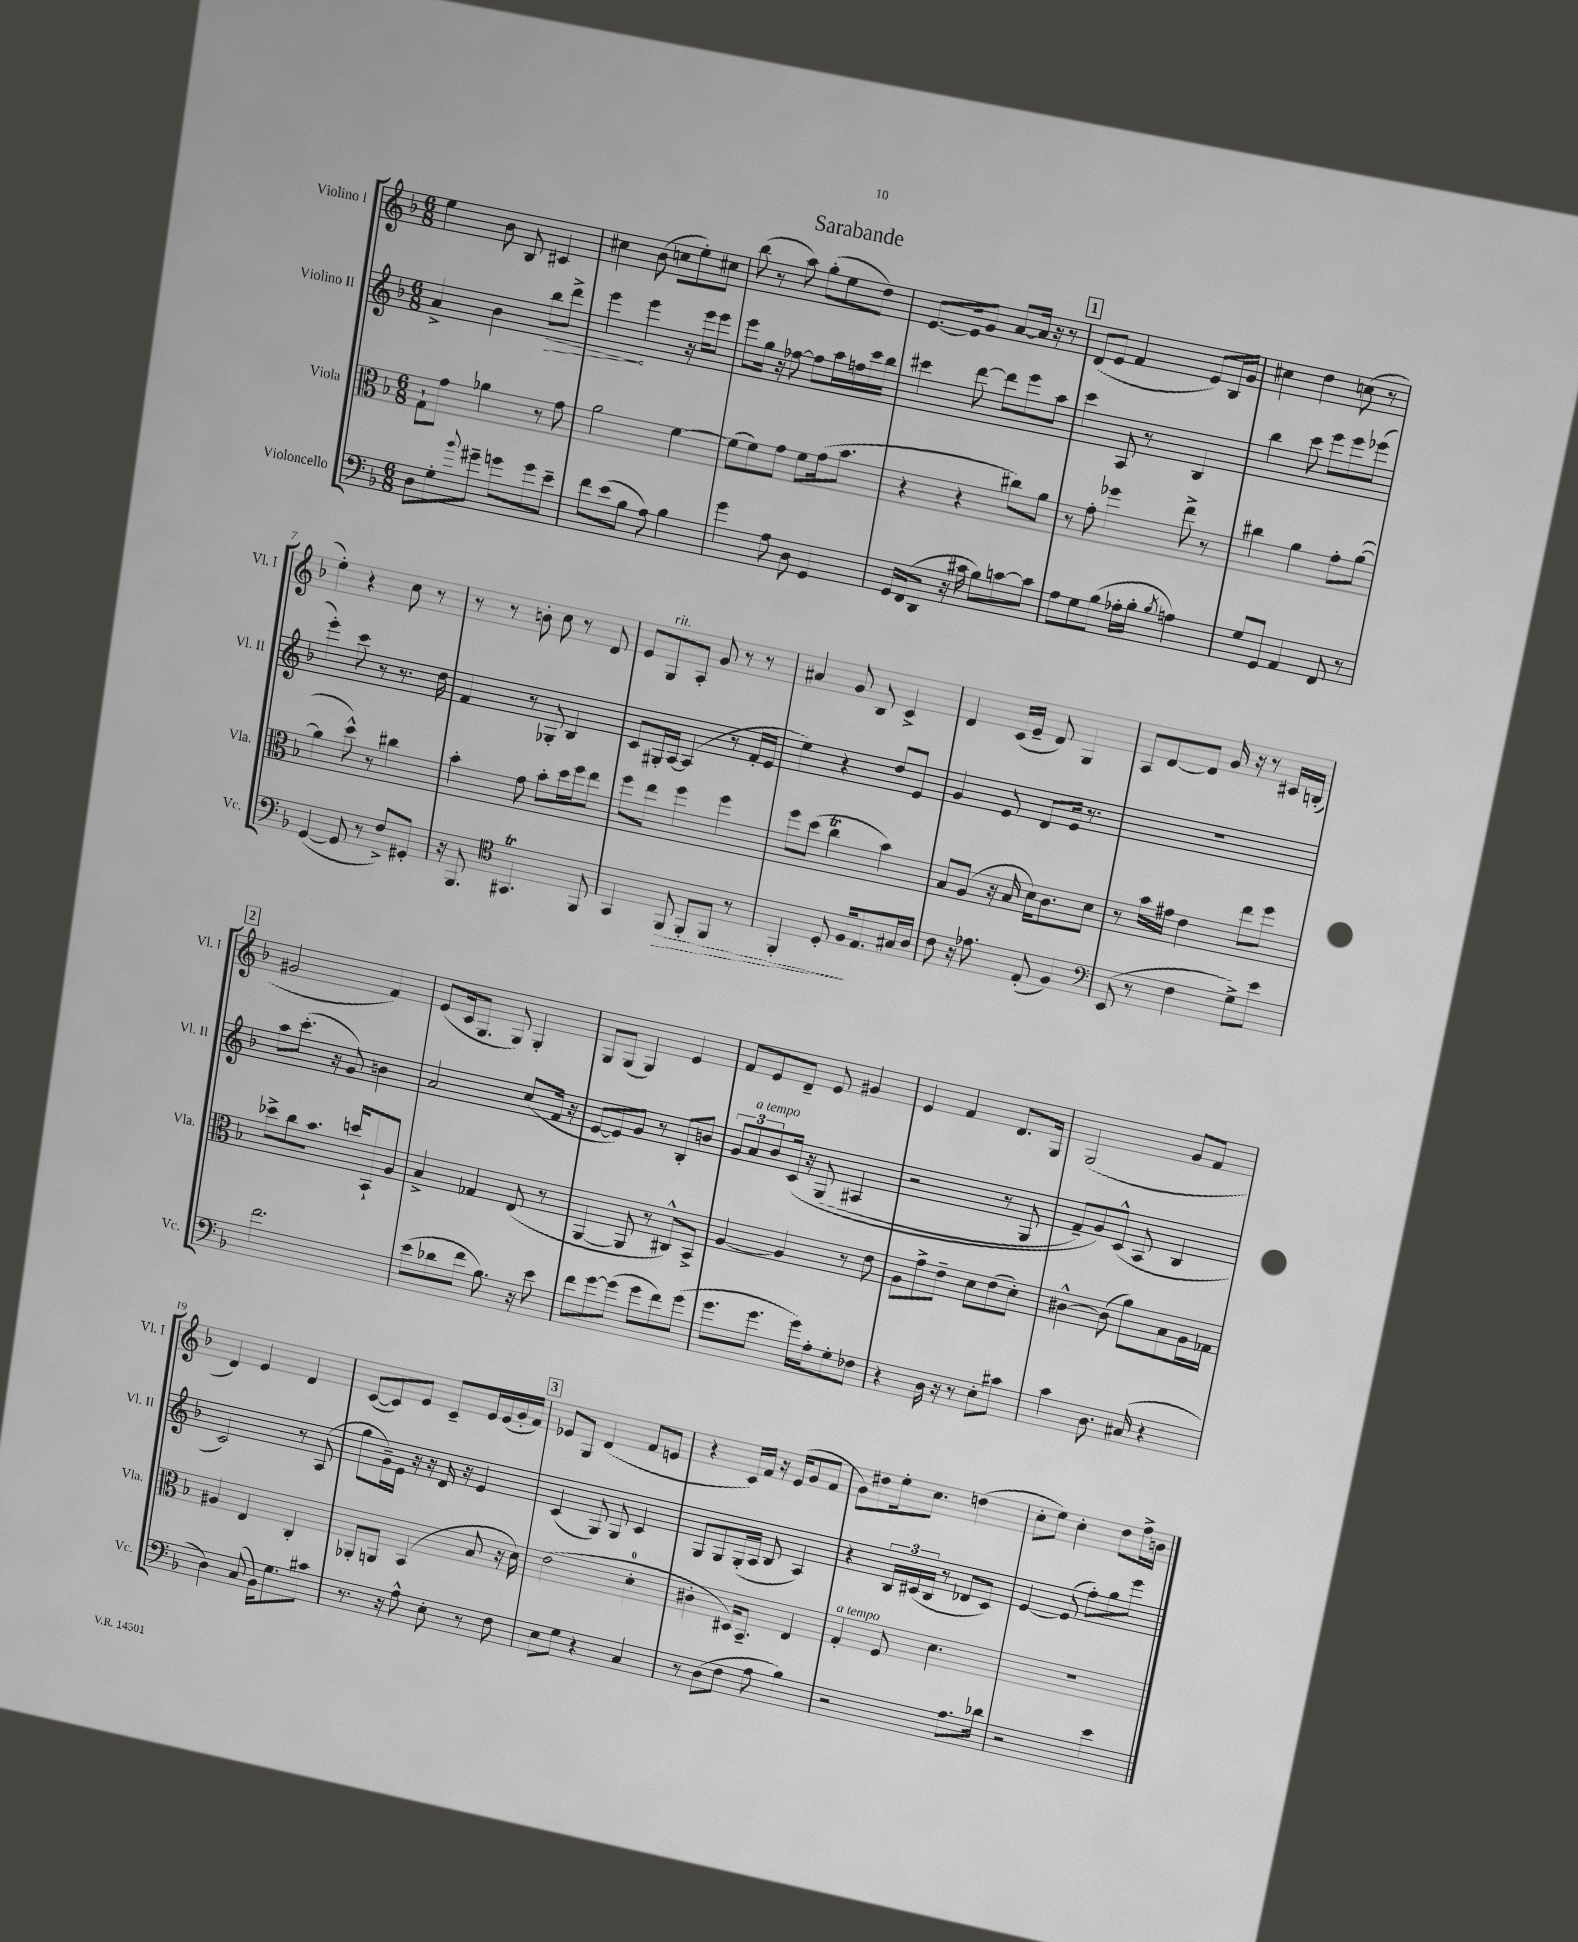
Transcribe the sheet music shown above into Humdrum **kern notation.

**kern	**kern	**kern	**kern
*staff4	*staff3	*staff2	*staff1
*clefF4	*clefC3	*clefG2	*clefG2
*k[b-]	*k[b-]	*k[b-]	*k[b-]
*M6/8	*M6/8	*M6/8	*M6/8
8D	8G`	4a^	4ee
8G'	8g	.	.
8qqb-	.	.	.
8g#~	4a-	4b-	8b-
8g	.	.	8B-
8g	8r	8bb-	4c#
8e~	8g	8ddd^	.
=	=	=	=
8f	2a	4eee	4cc#
(8e	.	.	.
8B-	.	4eee	(8b-
8A)	.	.	8cc
4B-	[4f	16r	8ee')
.	.	16eee	.
.	.	8eee	8cc#
=	=	=	=
4g	(8f]	8eee	(8bb-
.	8f)	16gg	8r
.	.	16r	.
8A	8g	[8ff-	8aa)
8D	8f	8ff-]	(8gg'
4GG	(16g	16aa	8ee
.	8.b-	16ff	.
.	.	16ccc	8dd)
.	.	16bb-	.
=	=	=	=
16GG	4r	4ccc#	[8.e
(16FF	.	.	.
8DD	.	.	.
.	.	.	16e]
16r	4r	[8ddd	8g
16c#	.	.	.
8B-)	.	8ddd]	[8a
[8c	8cc#)	8eee	16a]
.	.	.	16r
8c]	8a	8aa	8r
=	=	=	=
8A	8r	4ccc	(8d
8G	8g'	.	8e
(8B-	4ff-	8A	4f
16A-'	.	8r	.
16B-'	.	.	.
8qB-	.	.	.
4A)	8ee^	4B-	8e)
.	8r	.	16B-
.	.	.	16g
=	=	=	=
8G	4cc#	4bb-	4cc#
8GG	.	.	.
4AA	4a	8ccc	4dd
.	.	8eee	.
8FF	8g'	8eee	(8cc
8r	([8a	(8eee-	8r
=	=	=	=
([4GG	4a]	4eee')	4ee')
8GG]	8dd^^)	8ccc	4r
8r	8r	8r	.
8F^)	4cc#	8.r	8cc
8GG#'	.	.	8r
.	.	16dd	.
=	=	=	=
16r	4b-'	4f	8r
8.BBB-	.	.	.
.	.	.	8r
*clefC4	*	*	*
4.GG#	8g	8r	8b'
.	8b-'	8G-'	8cc
.	16dd	4B-	8r
.	16ff	.	.
8FF	8ee	.	8d
=	=	=	=
4GG	8ff	8c	8e
.	8ee	16G#'	8G
.	.	[16A	.
8FF	4ff	(4A]	8A'
8FF'	.	.	8g
8FF	4ff	8r	8r
8r	.	16f'	8r
.	.	16e	.
=	=	=	=
4FF'	8ff	4ee)	4a#
.	(8dd	.	.
8D'	4cc	4r	8g
16F	.	.	8B-
8.E	.	.	.
.	4b-)	8dd	4c^
16G#	.	8e	.
16A	.	.	.
=	=	=	=
8c	8B-	4g	4d
16r	(8A	.	.
8.e-	.	.	.
.	16r	8e	(16c
.	16B-	.	16e~
(8E'	16d)	8d	8d)
.	8.c	.	.
4F)	.	16e	4G
.	.	8.r	.
.	8d	.	.
=	=	=	=
*clefF4	*	*	*
(8EE	8r	2.r	8A
8r	16b-	.	[8d
.	16g#	.	.
4F	4e	.	8d]
.	.	.	16g
.	.	.	16r
8G^)	8ee	.	8r
8e	8ff	.	16c#
.	.	.	(16B'
=	=	=	=
2.f	8dd-^	8aa	2g#
.	8cc	(8.ccc'	.
.	8.b-	.	.
.	.	16r	.
.	.	8g)	.
.	16dd	.	.
.	8BB-`	4b	4f)
.	8A	.	.
=	=	=	=
(8e	4B-^	2a	(8e
8d-	.	.	16c
.	.	.	8.G
8f	4G-	.	.
8.B-)	.	.	8G)
.	(8E	(8cc	4G'
16r	.	.	.
8e	8r	16f	.
.	.	16r	.
=	=	=	=
8f	[4AA	[8e	8G
[8g	.	8e])	(8G
(8g]	8AA]	8g	4G)
8g	8r	8r	.
8f)	8C#^^)	8B-'	4e
(8g	8BB-^	8b	.
=	=	=	=
8.g	[4A	12g	8f
.	.	12a	.
.	.	.	8e
.	.	12b-	.
8.g	.	.	.
.	4A]	&(16c	8d~
.	.	16r	.
16g)	.	(8G	8e
16A'	.	.	.
8G'	8r	4A#	4g#
8F-	8e	.	.
=	=	=	=
4r	8A	2r	4e
.	8g^	.	.
16D	8e~	.	4f
16r	.	.	.
8r	8d	.	.
8E'	(8e	8r	8.d
8c#	8d')	8G	.
.	.	.	16G
=	=	=	=
4c	[4c#^^	8f~)	(2G
.	.	8g&)	.
8.D	(8c#]	(8c^^	.
.	8a)	8A	.
(16C#	.	.	.
4r	8B-	4B-	8g
.	16A	.	8f
.	16G-	.	.
=	=	=	=
4D)	4A#	2c)	4d)
(8C	4E	.	4e
16BB-)	.	.	.
8.G	.	.	.
.	4C'	8r	4d
8c#	.	(8A	.
=	=	=	=
8.r	8AA-'	8gg	([8c
.	8AA	16g~)	8c])
16r	.	16e	.
8A^^	(4BB-	16r	8e
.	.	16r	.
8E'	.	16d	8c~
.	.	16r	.
8r	8B-	4e	16e
.	.	.	(16e
8F	16r	.	16g'
.	16d)	.	16f)
=	=	=	=
8E	(2e	(4c	8e-
8G	.	.	8G
4r	.	8G)	(4d
.	.	8G	.
4C	4d'	4c	8f
.	.	.	8e
=	=	=	=
8r	4c#'	8G	4r
(8D	.	8G	.
8F	16D#)	(16G'	16c)
.	8.BB-~	16A	16f
8A	.	8B-	16r
.	.	.	(16e
4B-)	4E	4A)	8g
.	.	.	8f
=	=	=	=
2r	4G'	4r	8g)
.	.	.	8dd#
.	8F	24B-	16ee'
.	.	(24c#	.
.	.	.	8.cc
.	.	24B-	.
.	4.d	8r	.
8.A	.	8d-	(4dd
.	.	8c#)	.
16d-	.	.	.
=	=	=	=
2r	2.r	[4e	8cc'
.	.	.	8ee)
.	.	(8e]	4cc'
.	.	8ff')	.
4e	.	8gg	8dd
.	.	8eee	16ff^
.	.	.	16b
==	==	==	==
*-	*-	*-	*-
